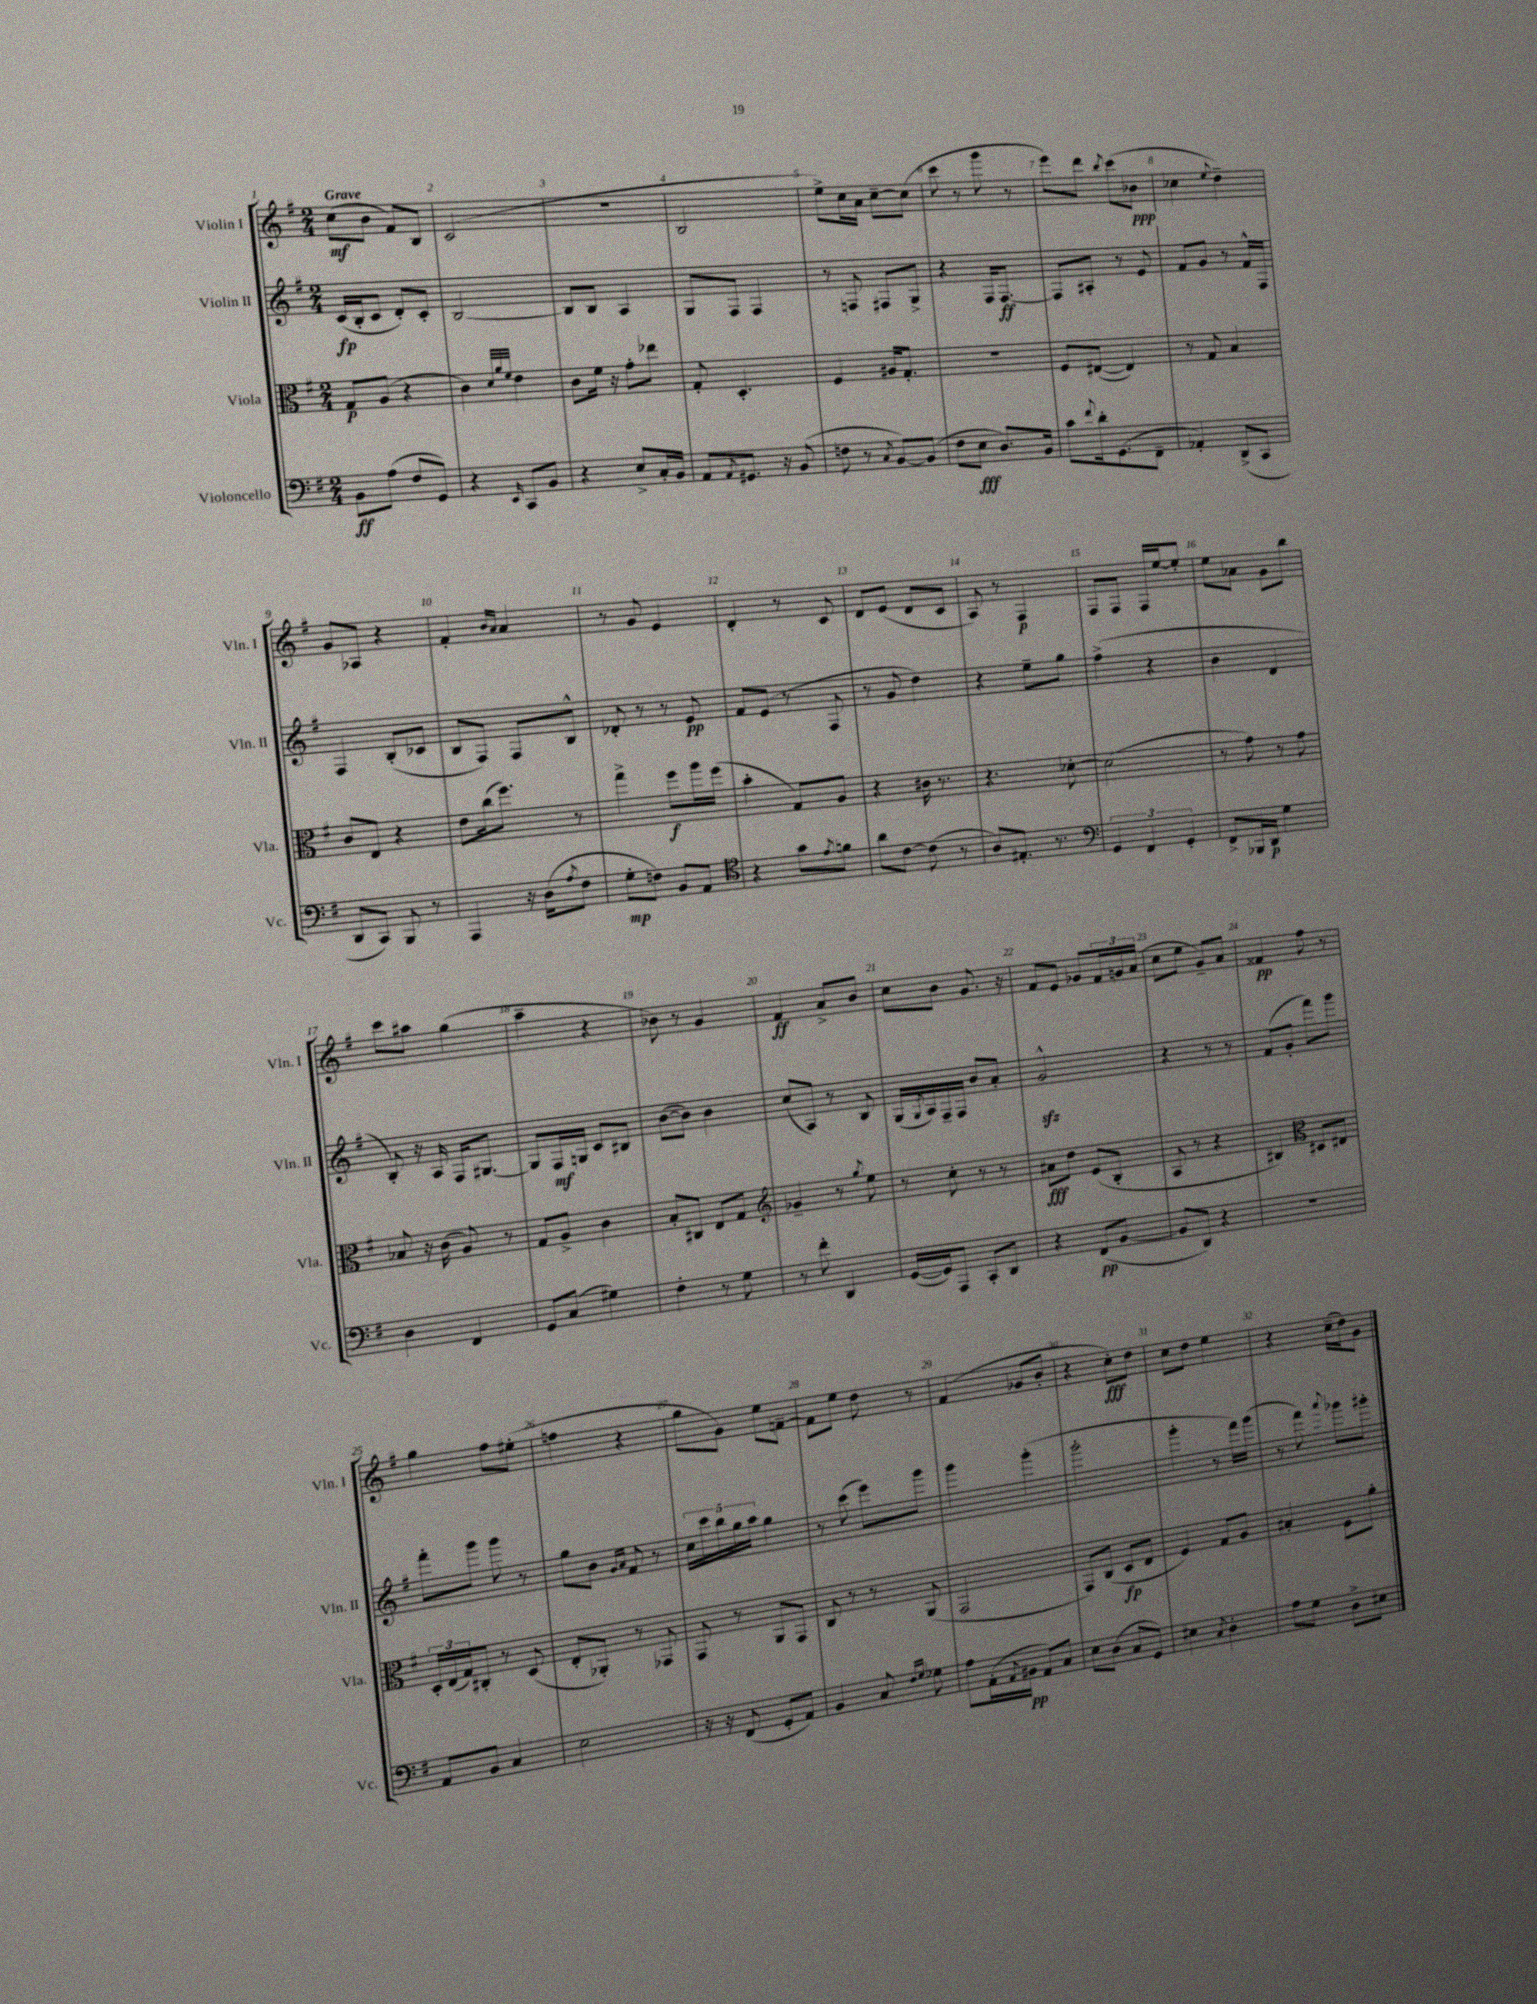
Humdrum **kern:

**kern	**dynam	**kern	**dynam	**kern	**dynam	**kern	**dynam
*part4	*part4	*part3	*part3	*part2	*part2	*part1	*part1
*staff4	*staff4	*staff3	*staff3	*staff2	*staff2	*staff1	*staff1
*I"Violoncello	*	*I"Viola	*	*I"Violin II	*	*I"Violin I	*
*I'Vc.	*	*I'Vla.	*	*I'Vln. II	*	*I'Vln. I	*
*clefF4	*	*clefC3	*	*clefG2	*	*clefG2	*
*k[f#]	*	*k[f#]	*	*k[f#]	*	*k[f#]	*
*M2/4	*	*M2/4	*	*M2/4	*	*M2/4	*
=1	=1	=1	=1	=1	=1	=1	=1
!	!	!	!	!	!	!LO:TX:a:B:t=Grave	!
8BB\L	ff	8G/L	p	(16c/LL	fp	(8cc\L	mf
.	.	.	.	16B'/J	.	.	.
(8A\J	.	(8A/J	.	8c/J	.	8b\J	.
8F#/L	.	4r	.	8d'/L)	.	8f#/L)	.
8GG/J)	.	.	.	8c'/J	.	8B/J	.
=2	=2	=2	=2	=2	=2	=2	=2
4r	.	4c\)	.	[2B/	.	(2c/	.
.	.	32qqd/LLL	.	.	.	.	.
.	.	32qqa/	.	.	.	.	.
16qqEE/	.	32qqf#/JJJ	.	.	.	.	.
8CC/L	.	4e\	.	.	.	.	.
8BB/J	.	.	.	.	.	.	.
=3	=3	=3	=3	=3	=3	=3	=3
4r	.	8c\L	.	8B/L]	.	2r	.
.	.	16f#\Jk	.	8B/J	.	.	.
.	.	16r	.	.	.	.	.
8E^/L	.	8g'\L	.	4A/	.	.	.
16C'/L	.	8ee-X\J	.	.	.	.	.
16BB/JJ	.	.	.	.	.	.	.
=4	=4	=4	=4	=4	=4	=4	=4
8AA/L	.	8G'/	.	8G/L	.	2B/	.
8qAA/	.	.	.	.	.	.	.
8.GG#X/J	.	4.D'/	.	8F#/J	.	.	.
.	.	.	.	4F#/	.	.	.
16r	.	.	.	.	.	.	.
(8BB/	.	.	.	.	.	.	.
=5	=5	=5	=5	=5	=5	=5	=5
8Fn\	.	4F#/	.	8r	.	8ee^\L)	.
8r	.	.	.	8Fn/	.	16cc\L	.
.	.	.	.	.	.	16a\JJ	.
8qC/	.	.	.	.	.	.	.
[8BB/L)	.	16A#X/KL	.	8F#X/L	.	[8cc~\L	.
.	.	8.G'/J	.	.	.	.	.
(8BB/J]	.	.	.	8G^/J	.	(8cc\J]	.
=6	=6	=6	=6	=6	=6	=6	=6
8F#\L	.	2r	.	4r	.	8ccc\	.
8E\J	fff	.	.	.	.	8r	.
8.D/L)	.	.	.	16F#/KL	.	8ggg\	.
.	.	.	.	[8.F#/J	ff	.	.
.	.	.	.	.	.	8r	.
16BB/Jk	.	.	.	.	.	.	.
=7	=7	=7	=7	=7	=7	=7	=7
8c\L	.	8F#/L	.	8F#/L]	.	8eee\L)	.
8qqf#/	.	.	.	.	.	.	.
16d'\k	.	([8E#X/J	.	8A#X'/J	.	8ddd\J	.
(8.GG\	.	.	.	.	.	.	.
.	.	.	.	.	.	8qbb/	.
.	.	4E#/])	.	8r	.	(8ccc\L	.
8FF#~\J	.	.	.	8e/	.	8b-X\J	ppp
=8	=8	=8	=8	=8	=8	=8	=8
4AA-X'/)	.	8r	.	8f#/L	.	4cc-X\	.
.	.	8G/	.	8g/J	.	.	.
.	.	.	.	.	.	8qqee/	.
(8DD^/L	.	4B/	.	8r	.	4dd~\)	.
8CC/J	.	.	.	16f#^^/LL	.	.	.
.	.	.	.	16F#/JJ	.	.	.
!!LO:LB:g=z
=9	=9	=9	=9	=9	=9	=9	=9
8DD/L	.	8c/L	.	4F#/	.	8g/L	.
8CC/J)	.	8E/J	.	.	.	8A-X/J	.
8BBB/	.	4r	.	(8B'/L	.	4r	.
8r	.	.	.	8c-X/J	.	.	.
=10	=10	=10	=10	=10	=10	=10	=10
4AAA/	.	8e\L	.	8B/L	.	4f#'/	.
.	.	(16cc\k	.	8F#/J)	.	.	.
.	.	8.ff#\J)	.	.	.	.	.
.	.	.	.	.	.	16qqb/LL	.
.	.	.	.	.	.	16qqa/JJ	.
16r	.	.	.	8F#/L	.	4a/	.
(16D\KL	.	.	.	.	.	.	.
8qA/	.	.	.	.	.	.	.
8F#\J	.	8r	.	8B^^/J	.	.	.
=11	=11	=11	=11	=11	=11	=11	=11
8G'\L	mp	4gg^\	.	8d-X'/	.	8r	.
8Fn\J)	.	.	.	8r	.	8g/	.
8BB/L	.	8ff#\L	f	8r	.	4e/	.
8AA/J	.	16aa\L	.	8e/	pp	.	.
.	.	(16ff#\JJ	.	.	.	.	.
=12	=12	=12	=12	=12	=12	=12	=12
*clefC4	*	*	*	*	*	*	*
4r	.	4b'\	.	8f#/L	.	4d'/	.
.	.	.	.	(8e/J	.	.	.
8g\L	.	8G/L)	.	8r	.	8r	.
8qe/	.	.	.	.	.	.	.
8fn\J	.	8A/J	.	8F#/	.	8c/	.
=13	=13	=13	=13	=13	=13	=13	=13
8a\L	.	4r	.	8r	.	8d/L	.
[8c\J	.	.	.	8g/	.	(8e/J	.
(8c\]	.	16c#X\	.	4dd\)	.	8d/L	.
.	.	8.r	.	.	.	.	.
8r	.	.	.	.	.	8c/J	.
=14	=14	=14	=14	=14	=14	=14	=14
8A/L)	.	4.r	.	4r	.	8A/)	.
8.E#X'/J	.	.	.	.	.	8r	.
.	.	.	.	8ee~\L	.	4F#/	p
8.r	.	.	.	.	.	.	.
.	.	[8d-X'\	.	8gg\J	.	.	.
=15	=15	=15	=15	=15	=15	=15	=15
*clefF4	*	*	*	*	*	*	*
6GG/	.	(2d-\]	.	(4ff#^\	.	8F#/L	.
.	.	.	.	.	.	8F#/J	.
6FF#/	.	.	.	.	.	.	.
.	.	.	.	4r	.	16F#/LL	.
.	.	.	.	.	.	[16ee/J	.
6GG'/	.	.	.	.	.	.	.
.	.	.	.	.	.	8ee'/J]	.
=16	=16	=16	=16	=16	=16	=16	=16
8FF#^/L	.	8r	.	4b\	.	8ee\L	.
16BBB-X/L	.	8g\)	.	.	.	8a-X\J	.
16DD/JJ	p	.	.	.	.	.	.
4G\	.	8r	.	4d/	.	8g\L	.
.	.	8g\	.	.	.	8bb\J	.
!!LO:LB:g=z
=17	=17	=17	=17	=17	=17	=17	=17
4D\	.	8B-X/	.	8B'/)	.	8ccc\L	.
.	.	16r	.	16r	.	8aa#X\J	.
.	.	(16c\	.	16A/	.	.	.
4FF#/	.	8A/)	.	16F#/KL	.	(4gg\	.
.	.	.	.	[8.G#X/J	.	.	.
.	.	8r	.	.	.	.	.
=18	=18	=18	=18	=18	=18	=18	=18
8GG/L	.	8G/L	.	8G#/L]	.	4aa~\	.
(8C/J	.	8A^/J	.	16F#/L	mf	.	.
.	.	.	.	16Gn/JJ	.	.	.
4G#X\)	.	4c\	.	8c/L	.	4r	.
.	.	.	.	8B#X/J	.	.	.
=19	=19	=19	=19	=19	=19	=19	=19
4F#'\	.	8B'/L	.	([8b\L	.	8b-X\)	.
.	.	8C#X/J	.	8b\J])	.	8r	.
8r	.	8E/L	.	4b\	.	4g/	.
8G\	.	8G/J	.	.	.	.	.
=20	=20	=20	=20	=20	=20	=20	=20
*	*	*clefG2	*	*	*	*	*
8r	.	4g-X~/	.	(8cc/L	.	4f#/	ff
8f#'\	.	.	.	8A/J)	.	.	.
4DD/	.	8r	.	8r	.	8a^/L	.
.	.	8qgg/	.	.	.	.	.
.	.	8ee\	.	8B/	.	8b/J	.
=21	=21	=21	=21	=21	=21	=21	=21
([16GG/LL	.	8r	.	(16G/LL	.	8cc\L	.
.	.	.	.	8qG/	.	.	.
16GG/J])	.	.	.	16A/)	.	.	.
8AAA/J	.	8cc'\	.	16F#~/	.	8b\J	.
.	.	.	.	16F#/JJ	.	.	.
8CC'/L	.	8r	.	8b/L	.	8.g/	.
8DD/J	.	8r	.	8a'/J	.	.	.
.	.	.	.	.	.	16r	.
=22	=22	=22	=22	=22	=22	=22	=22
4r	.	8a#X\L	fff	2gzz^^/	.	8f#/L	.
.	.	8dd\J	.	.	.	8e/J	.
(8FF#/L	pp	(8e/L	.	.	.	8g-X/L	.
[8BB/J	.	8B'/J	.	.	.	24f#/L	.
.	.	.	.	.	.	24gn/	.
.	.	.	.	.	.	(24a/JJ	.
=23	=23	=23	=23	=23	=23	=23	=23
8BB/L]	.	8A/	.	4r	.	8cc\L	.
8DD/J)	.	8r	.	.	.	8ee\J	.
4r	.	4r	.	8r	.	8g~/L)	.
.	.	.	.	8r	.	8a/J	.
=24	=24	=24	=24	=24	=24	=24	=24
2r	.	4B#X/)	.	(8f#/L	.	4f##X/	pp
.	.	.	.	8g'/J	.	.	.
*	*	*clefC3	*	*	*	*	*
.	.	8D#X/L	.	8fff#\L)	.	8ff#\	.
.	.	8E#X/J	.	8ggg\J	.	8r	.
!!LO:LB:g=z
=25	=25	=25	=25	=25	=25	=25	=25
8AA/L	.	24D'/LL	.	8fff#'\L	.	4gg\	.
.	.	(24E/	.	.	.	.	.
.	.	24G/J)	.	.	.	.	.
8BB/J	.	8C#X'/J	.	8ggg\J	.	.	.
4C/	.	8r	.	8ggg\	.	8ff#\L	.
.	.	(8D/	.	8r	.	(8ee#X'\J	.
=26	=26	=26	=26	=26	=26	=26	=26
2E\	.	8E'/L	.	8gg\L	.	4ffn\	.
.	.	8AA-X'/J)	.	8b\J	.	.	.
.	.	.	.	16qqg/LL	.	.	.
.	.	.	.	16qqa/JJ	.	.	.
.	.	8r	.	8f#/	.	4r	.
.	.	8GG-X/	.	8r	.	.	.
=27	=27	=27	=27	=27	=27	=27	=27
16r	.	8GG/	.	20cc\LL	.	8gg\L	.
.	.	.	.	20ccc\	.	.	.
16r	.	.	.	.	.	.	.
.	.	.	.	20bb\	.	.	.
(8FF#/	.	8r	.	.	.	8g\J)	.
.	.	.	.	20gg\	.	.	.
.	.	.	.	20aa\JJ	.	.	.
8GG'/L	.	8AA/L	.	4gg\	.	8ee\L	.
8AA/J)	.	8GG/J	.	.	.	[8fn~\J	.
=28	=28	=28	=28	=28	=28	=28	=28
4BB/	.	8C/	.	8r	.	8f\L]	.
.	.	8r	.	(8ccc\	.	8ee\J	.
8C/	.	8r	.	8eee\L)	.	8dd\	.
16qqF#/LL	.	.	.	.	.	.	.
16qqG/JJ	.	.	.	.	.	.	.
8G-X\	.	(8AA/	.	8ggg\J	.	8r	.
=29	=29	=29	=29	=29	=29	=29	=29
8A\L	.	2GG/	.	4ggg\	.	(4f#/	.
(16AA'\L	.	.	.	.	.	.	.
8qAA/	.	.	.	.	.	.	.
16BB#X\JJ	pp	.	.	.	.	.	.
8AA/L)	.	.	.	(4ggg'\	.	8g-X/L	.
8C/J	.	.	.	.	.	8b'/J	.
=30	=30	=30	=30	=30	=30	=30	=30
8E\L	.	8GG/L)	.	2ggg'\	.	4r	.
(8D\J	.	(8C/J	.	.	.	.	.
8C/L	.	8D/L	fp	.	.	8cc'\L)	fff
8GG/J)	.	8E/J	.	.	.	8dd\J	.
=31	=31	=31	=31	=31	=31	=31	=31
4E#X\	.	4F#/)	.	4ggg'\	.	8cc\L	.
.	.	.	.	.	.	8dd\J	.
8qC/	.	.	.	.	.	.	.
4D'\	.	8G/L	.	8r	.	4ee\	.
.	.	8A/J	.	16fff#\LL)	.	.	.
.	.	.	.	(16ggg\JJ	.	.	.
=32	=32	=32	=32	=32	=32	=32	=32
8A\L	.	4B#X'/	.	8r	.	4r	.
8G\J	.	.	.	8fff#\)	.	.	.
.	.	.	.	8qqaaa/	.	.	.
8D^\L	.	8F#\L	.	8ggg-X\L	.	(16cc~\LL	.
.	.	.	.	.	.	16dd\J)	.
8E#X\J	.	8a'\J	.	8ggg#X'\J	.	8g\J	.
==	==	==	==	==	==	==	==
*-	*-	*-	*-	*-	*-	*-	*-
